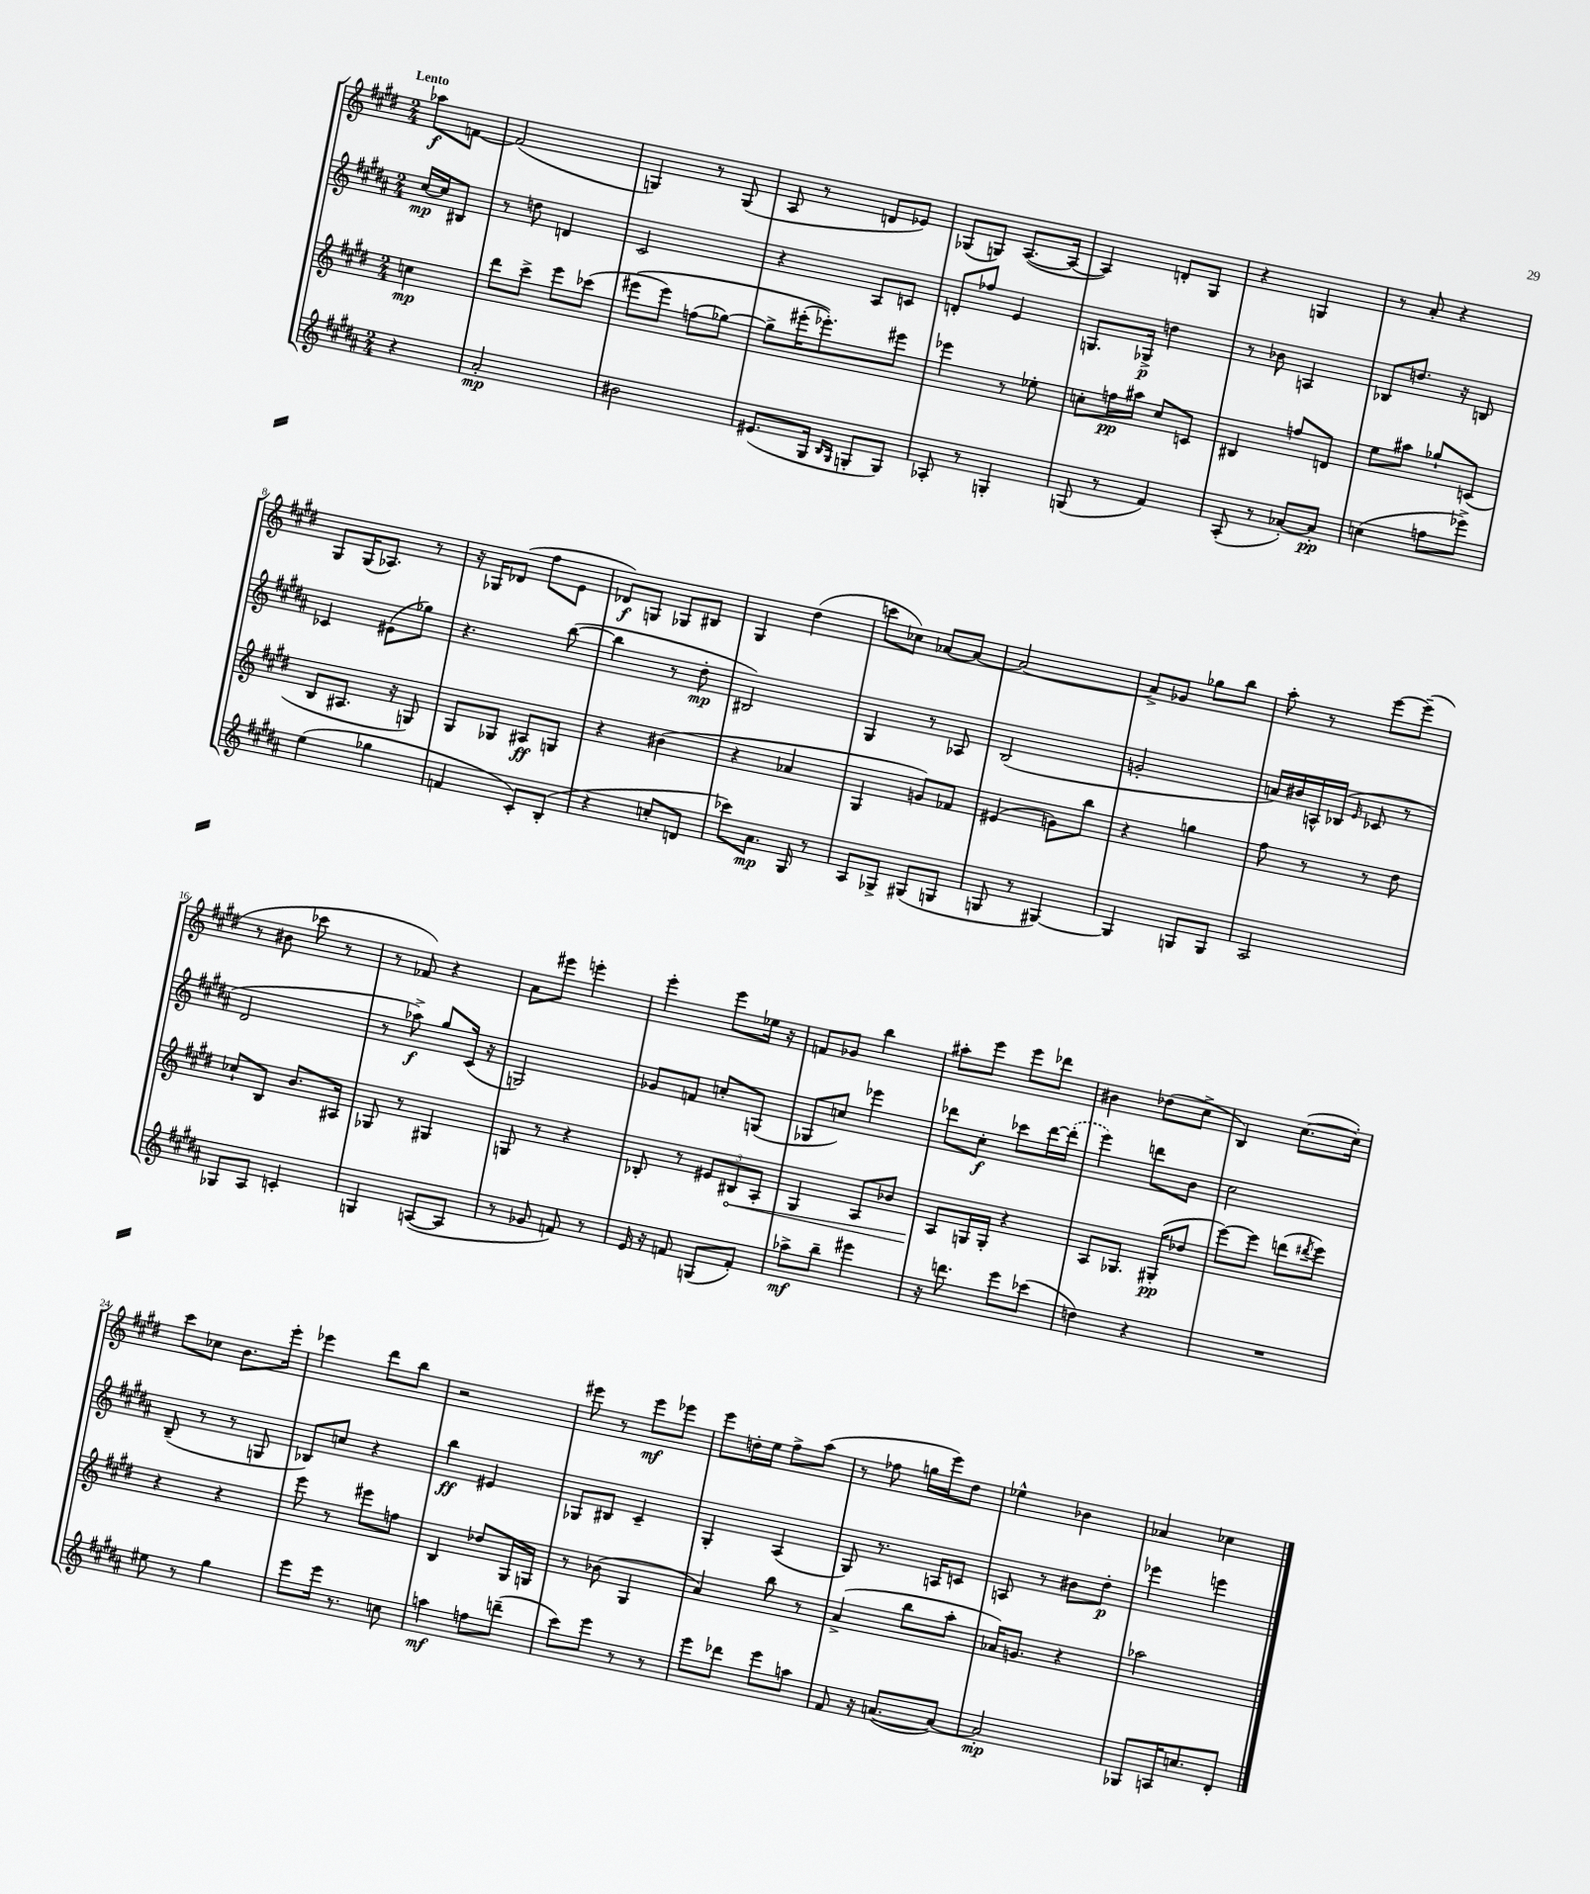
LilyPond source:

<<
\new StaffGroup <<
\new Staff = "s0" {
    \clef treble \key e \major \numericTimeSignature \time 2/4 \partial 4 \tempo "Lento"
    aes''8\f f'8~ |
    f'2( |
    g4) r8 g8( |
    a8 r8 d'8 ees'8) |
    ges8( g8) a8.~( a16~ |
    a4) d'8-. gis8 |
    r4 g4 |
    r8 a'8-. r4 |
    gis8 gis16( aes8.) r8 |
    r16 ges16 des'8( fis''8 e'8 |
    des'8\f) g8 ges8 bis8 |
    gis4 dis''4( |
    c'''8 ces''8) aes'8~ aes'8~ |
    aes'2~ |
    aes'8-> ges'8 ges''8 b''8 |
    a''8-. r8 e'''8~ e'''8--( |
    r8 bis'8 ces'''8 r8 |
    r8 fes'8) r4 |
    a'8 eis'''8 e'''4-. |
    e'''4-. e'''8 ees''16 r16 |
    f'8 ges'8 b''4 |
    ais''8-. e'''8 e'''8 des'''8 |
    bis'4 des''8( cis''8-> |
    b4) cis''8.~( cis''16-.) |
    cis'''8 ces''8 b'8. e'''16-. |
    ees'''4 dis'''8 b''8 |
    r2 |
    eis'''8 r8 eis'''8\mf ees'''8 |
    e'''8 d''16-. e''16 fis''8-> a''8( |
    r8 fes''8 g''16 e'''16) dis''8 |
    ees''4-^ bes'4 |
    aes'4 ces''4 \bar "|." |
}
\new Staff = "s1" {
    \clef treble \key b \major \numericTimeSignature \time 2/4 \partial 4
    cis''16~\mp cis''16 bis8 |
    r8 d''8 d'4 |
    cis'2 |
    r4 ais8 c'8 |
    d'8-. fes''8 e'4 |
    g8. ges16->\p d''4 |
    r8 bes'8 a4 |
    bes8 d''8. r16 b8 |
    ces'4 eis'8( ges''8) |
    r4. b''8~( |
    b''4 r8 dis''8-.\mp |
    bis2) |
    gis4 r8 aes8 |
    b2( |
    g'2-. |
    a'16) bis'16 a16-^ bes16( \grace { e'16 } ces'8 r8 |
    dis'2 |
    r8 aes''8->\f) gis''8 cis'16( r16 |
    g2) |
    ges'8 f'8 c''8-. g8( |
    ges8 c''8) ees'''4 |
    des'''8 cis''8-.\f ces'''8 des'''16~ \once \slurDashed des'''16-.( |
    e'''4) d'''8 b'8 |
    cis''2 |
    b8--( r8 r8 g8 |
    bes8) c''8 r4 |
    b''4\ff eis'4 |
    ges8 bis8 cis'4-- |
    gis4-. ais4( |
    gis8) r8. a16 c'8 |
    a8 r8 bis'8 dis''8-.\p |
    ees'''4 e'''4 \bar "|." |
}
\new Staff = "s2" {
    \clef treble \key e \major \numericTimeSignature \time 2/4 \partial 4
    c''4\mp |
    dis'''8 cis'''8-> e'''8 ces'''8( |
    eis'''8\( eis'''8) f''8( ges''8~) |
    ges''8-> eis'''16-.( ees'''8.-.)\) eis'''8 |
    ees'''4 r8 ees''8-. |
    c''8-. f''16\pp ais''16 c''8 c'8 |
    bis4 f''8 d'8 |
    e''8 ais''8 ges''8-! c'8( |
    b8 ais8. r16 g8) |
    gis8 ges8 ais8\ff g8 |
    r4 bis'4( |
    r4 aes'4 |
    gis4 g'8) fes'8 |
    eis'4( g'8) b''8 |
    r4 g''4 |
    fis''8 r8 r8 dis''8 |
    ces''8-! b8 b'8. ais16 |
    ges8 r8 gis4 |
    g8 r8 r4 |
    bes8-. r8 \tuplet 3/2 { eis'8 \once \override Hairpin.circled-tip = ##t bis8\< a8-. } |
    gis4 a8 bes'8 |
    a8\! g16 g16-. r4 |
    a8 ges8. gis16-.\pp( des''8 |
    e'''8~) e'''8 d'''8( \acciaccatura { dis'''8 } e'''8) |
    r4 r4 |
    e'''8 r8 eis'''8 f''8 |
    b4 des''8 gis16 g16 |
    r8 bes'8( gis4 |
    a'4) b''8 r8 |
    a'4->( b''8 a''8-. |
    aes'16) g'8. r4 |
    aes''2 \bar "|." |
}
\new Staff = "s3" {
    \clef treble \key b \major \numericTimeSignature \time 2/4 \partial 4
    r4 |
    ais'2-.\mp |
    bis'2 |
    eis'8.( gis16 \grace { b16 gis16 } g8-. g8) |
    aes8-. r8 g4-. |
    g8( r8 fis'4) |
    ais8-.( r8 aes'8~-.) aes'8-.\pp |
    c''4( f''8 ees'''8->) |
    e''4( ges''4 |
    f'4 cis'8-.) b8-.( |
    r4 c''8-. d'8 |
    ces'''8) ais'8.\mp gis16 r8 |
    ais8 ges8-> gis8( g8 |
    g8 r8 gis4~) |
    gis4 g8 g8 |
    ais2 |
    ges8 ais8 c'4-. |
    g4 a8~( a8 |
    r8 ges'8 f'8) r8 |
    e'16 r16 f'8 g8( f'8-.) |
    aes''8->\mf b''8-- eis'''4 |
    r16 d'''8. e'''8 ces'''8( |
    d''4) r4 |
    R2 |
    eis''8 r8 gis''4 |
    e'''8 e'''16 r8. c''8 |
    a''4\mf f''8 d'''8--( |
    cis'''8) e'''8 r8 r8 |
    e'''8 des'''8 e'''8 a''8 |
    fis'8 r16 a'8.~( a'8~) |
    a'2-.\mp |
    ges8 a16 c''8. dis'8-. \bar "|." |
}
>>
>>
